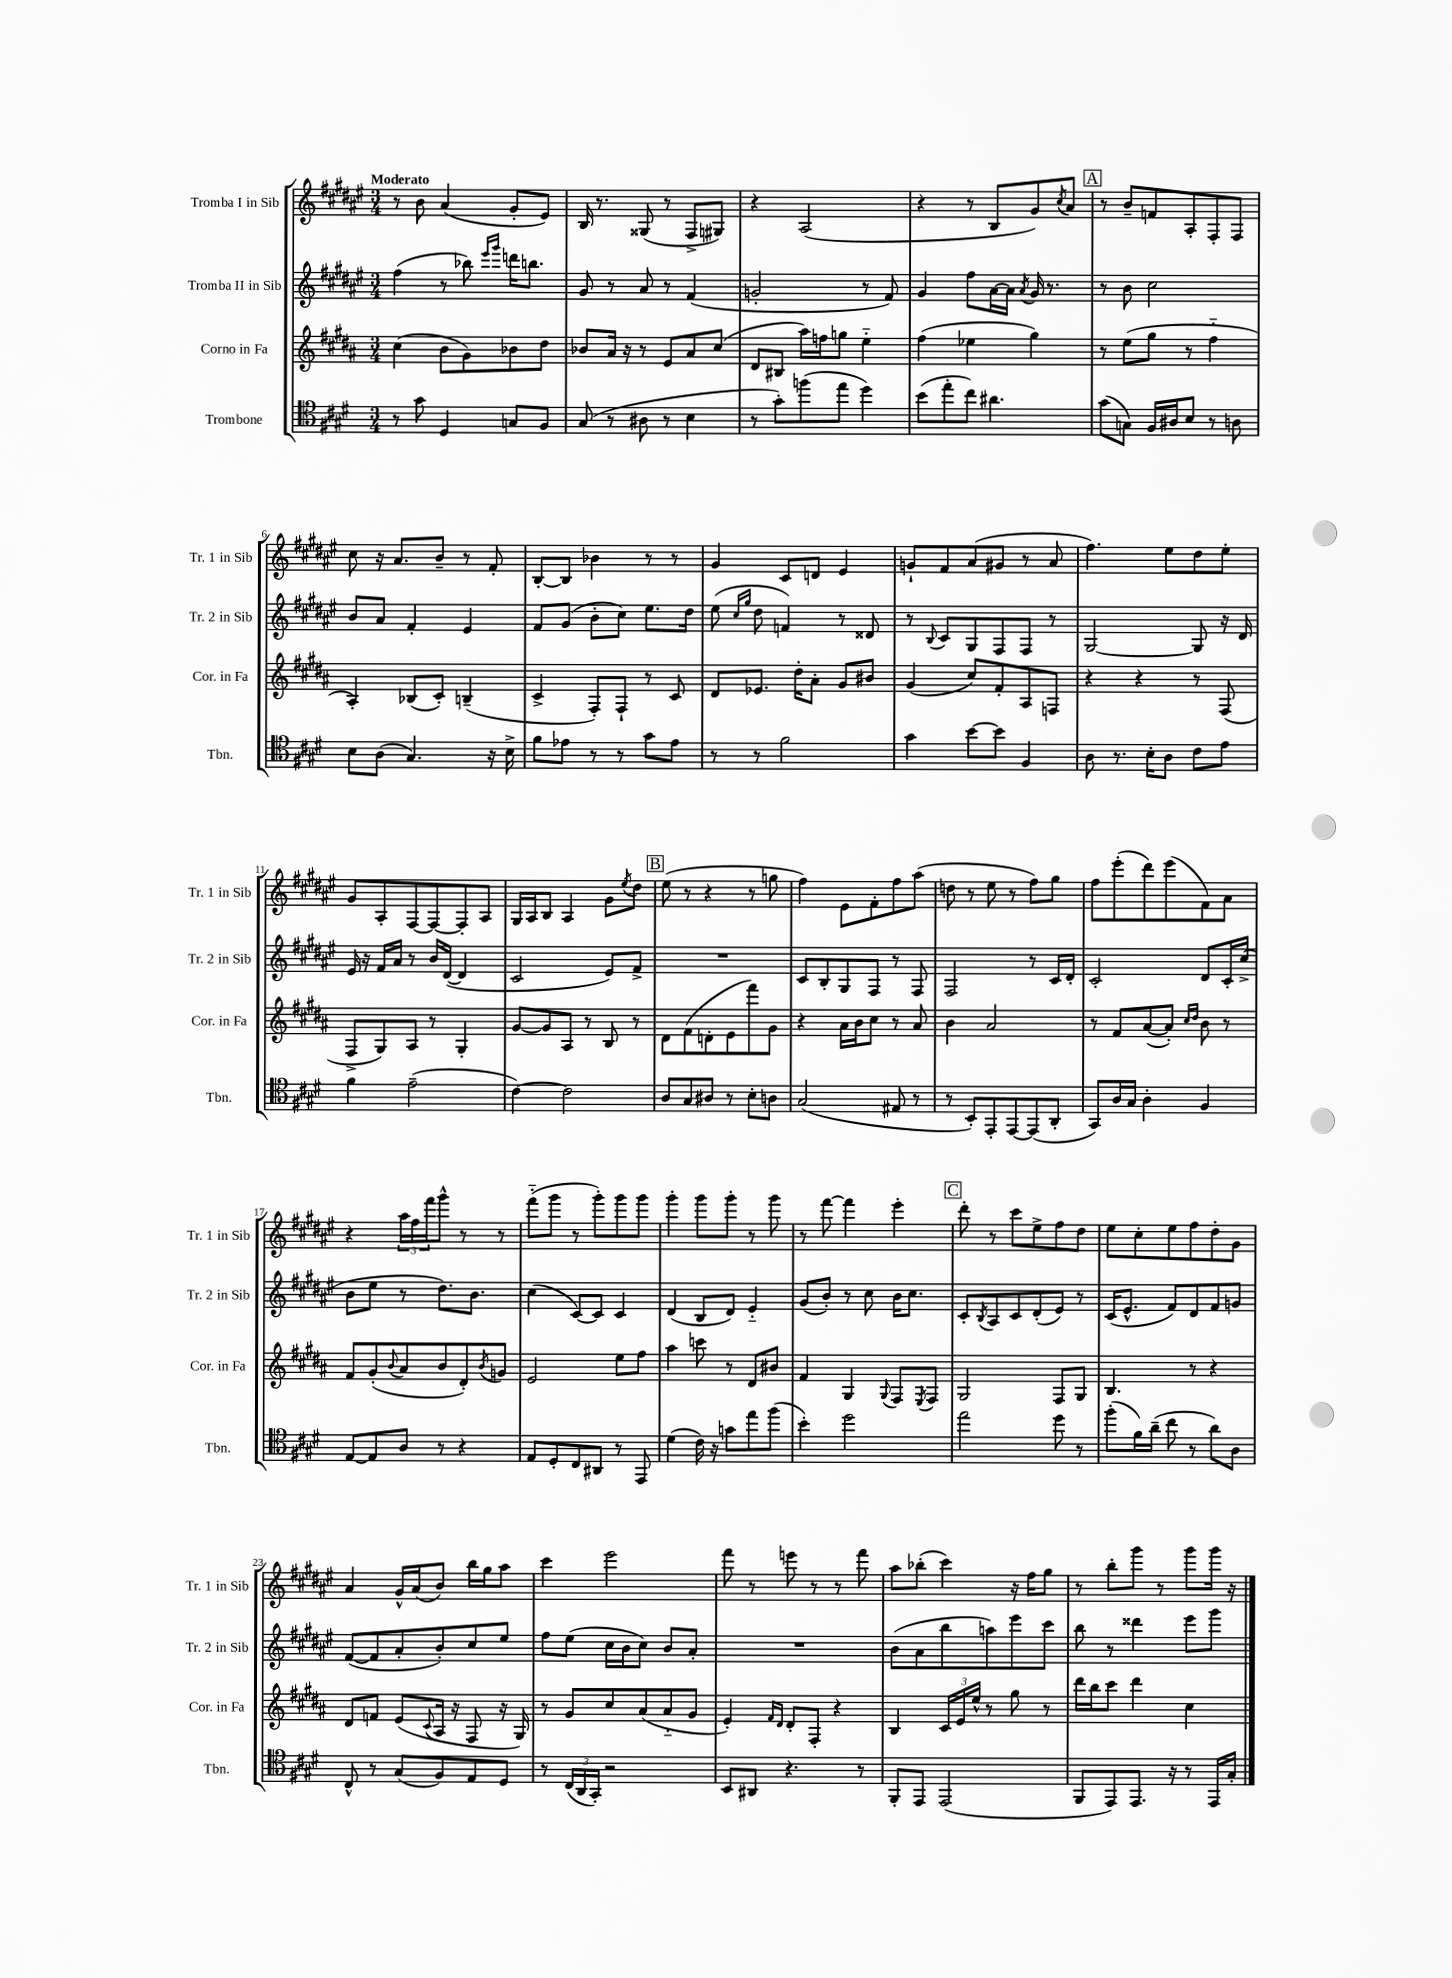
<<
\new StaffGroup <<
\new Staff = "s0" \with { instrumentName = "Tromba I in Sib" shortInstrumentName = "Tr. 1 in Sib" } {
    \clef treble \key fis \major \numericTimeSignature \time 3/4 \tempo "Moderato"
    r8 b'8 ais'4( gis'8-. eis'8) |
    b16 r8. gisis8( r8 fis8-> gis8) |
    r4 ais2( |
    r4 r8 b8 gis'8) \acciaccatura { cis''8 } ais'8 |
    \mark \markup { \box "A" } r8 b'8-- f'8 ais8-. fis8-. fis8 |
    cis''8 r16 ais'8. b'8-- r8 fis'8-. |
    b8~-. b8 bes'4 r8 r8 |
    gis'4 cis'8 d'8 eis'4 |
    g'8-! fis'8 ais'8( gis'8 r8 ais'8 |
    fis''4.) eis''8 dis''8 eis''8-. |
    gis'8 ais8-. fis8~ fis8~ fis8-. ais8 |
    gis16 ais16 b8 ais4 gis'8 \acciaccatura { eis''8 } dis''8 |
    \mark \markup { \box "B" } eis''8( r8 r4 r8 g''8 |
    fis''4) eis'8 fis'8-. fis''8 ais''8( |
    d''8 r8 eis''8 r8 fis''8) gis''8 |
    fis''8 eis'''8-.( dis'''8) eis'''8( fis'8) ais'8 |
    r4 \tuplet 3/2 { ais''16 fis''16 fis'''16 } gis'''8-^ r8 r8 |
    fis'''8-_( gis'''8 r8 gis'''8-.) gis'''8 gis'''8 |
    gis'''4-. gis'''8 gis'''8-. r8 gis'''8 |
    r8 fis'''8~ fis'''4 eis'''4-. |
    \mark \markup { \box "C" } dis'''8-. r8 cis'''8 eis''8-> fis''8 dis''8 |
    eis''8 cis''8-. eis''8 fis''8 dis''8-. gis'8 |
    ais'4 gis'16-^ ais'16( b'8) b''16 gis''16 ais''8 |
    cis'''4 eis'''2 |
    fis'''8 r8 e'''8 r8 r8 fis'''8 |
    ais''8 bes''8-.( cis'''4) r16 fis''16 gis''8 |
    r8 b''8-. gis'''8 r8 gis'''8 gis'''16 r16 \bar "|." |
}
\new Staff = "s1" \with { instrumentName = "Tromba II in Sib" shortInstrumentName = "Tr. 2 in Sib" } {
    \clef treble \key fis \major \numericTimeSignature \time 3/4
    fis''4( r8 bes''8) \grace { eis'''16 gis'''16 } d'''16 b''8. |
    gis'8 r8 ais'8 r8 fis'4( |
    g'2-. r8 fis'8) |
    gis'4 fis''8 ais'16~ ais'16 \acciaccatura { ais'8 } gis'16 r8. |
    \mark \markup { \box "A" } r8 b'8 cis''2 |
    b'8 ais'8 fis'4-. eis'4 |
    fis'8 gis'8( b'8-. cis''8) eis''8. dis''16 |
    eis''8( \grace { cis''16 gis''16 } dis''8 f'4) r8 disis'8 |
    r8 \appoggiatura { b8 } cis'8 gis8 fis8 fis8 r8 |
    gis2~ gis8 r16 dis'16 |
    eis'16 r16 fis'16 ais'16 r8 b'16 dis'16~( dis'4 |
    cis'2 eis'8) fis'8-> |
    \mark \markup { \box "B" } R2. |
    cis'8 b8-. gis8 fis8 r8 fis8 |
    fis2 r8 cis'16 dis'16-. |
    cis'2-. dis'8 cis'16-. cis''16->( |
    b'8 eis''8 r8 dis''8.) b'8. |
    cis''4( cis'8~) cis'8 cis'4 |
    dis'4( b8 dis'8) eis'4-_ |
    gis'8( b'8-.) r8 cis''8 b'16 cis''8. |
    \mark \markup { \box "C" } cis'8-. \acciaccatura { b8 } ais8 cis'8 dis'8-.( eis'8) r8 |
    cis'16( eis'8.-^ fis'8) dis'8 fis'8 g'8 |
    fis'8~( fis'8 ais'8-. b'8-.) cis''8 eis''8 |
    fis''8 eis''8( cis''16 b'16 cis''8) b'8 ais'8-. |
    R2. |
    b'8( ais'8 b''8 a''8) eis'''8 cis'''8 |
    b''8 r8 disis'''4 eis'''8 gis'''8 \bar "|." |
}
\new Staff = "s2" \with { instrumentName = "Corno in Fa" shortInstrumentName = "Cor. in Fa" } {
    \clef treble \key b \major \numericTimeSignature \time 3/4
    cis''4( b'8 gis'8) bes'8 dis''8 |
    bes'8 ais'16 r16 r8 e'8 ais'8 cis''8( |
    dis'8 bis8 ais''16) f''16 g''8 e''4-_ |
    fis''4( ees''4 gis''4) |
    \mark \markup { \box "A" } r8 e''8( gis''8 r8 fis''4-_ |
    ais4-.) bes8( cis'8-.) b4--( |
    cis'4-> fis8-.) fis8-! r8 cis'8 |
    dis'8 ees'8. dis''16-. ais'8-. gis'8 bis'8 |
    gis'4( cis''8) fis'8-. ais8 f8 |
    r4 r4 r8 fis8( |
    fis8-> gis8) ais8 r8 gis4-. |
    gis'8~ gis'8 ais8 r8 b8 r8 |
    \mark \markup { \box "B" } dis'8 fis'8( d'8-. e'8 fis'''8) gis'8 |
    r4 ais'16 b'16 cis''8 r8 ais'8 |
    b'4 ais'2 |
    r8 fis'8 ais'8~( ais'8-.) \grace { cis''16 dis''16 } b'8 r8 |
    fis'8 gis'8-.( \appoggiatura { b'8 } ais'8 b'8 dis'8-.) \acciaccatura { b'8 } g'8 |
    e'2 e''8 fis''8 |
    ais''4 c'''8 r8 dis'8 bis'8 |
    fis'4 gis4 \appoggiatura { gis8 } fis8 \acciaccatura { e8 } fis8 |
    \mark \markup { \box "C" } gis2 fis8 gis8 |
    b4. r8 r4 |
    dis'8 f'8 e'8( \appoggiatura { cis'8 } ais16 r16 fis8 r16 gis16) |
    r8 gis'8 cis''8 ais'8( ais'8-_ gis'8 |
    e'4-.) \grace { fis'16 dis'16 } dis'8-. fis8-. r4 |
    b4 \tuplet 3/2 { cis'16 e'16 e''16-^ } r8 gis''8 r8 |
    dis'''16 b''16 cis'''8 dis'''4 cis''4 \bar "|." |
}
\new Staff = "s3" \with { instrumentName = "Trombone" shortInstrumentName = "Tbn." } {
    \clef tenor \key e \major \numericTimeSignature \time 3/4
    r8 gis'8 dis4 g8 fis8 |
    gis8( r8 ais8 r8 b4 |
    r8 gis'8-.) f''8( e''8 dis''4) |
    b'8( e''8-. cis''8) ais'4. |
    \mark \markup { \box "A" } gis'8( g8) fis16 ais16 b8 r8 a8 |
    b8 a8( gis4.) r16 b16-> |
    fis'8 ees'8 r8 r8 gis'8 ees'8 |
    r8 r8 fis'2 |
    gis'4 b'8~ b'8 fis4 |
    a8 r8. b16-. a8 cis'8 e'8 |
    fis'4 e'2--( |
    cis'4~) cis'2 |
    \mark \markup { \box "B" } a8 gis8 ais8 r8 b8-. a8 |
    gis2( eis8 r8 |
    r8 b,8-.) e,8-. e,8~ e,8( a,8-. |
    gis,8) a16 gis16 a4-. fis4 |
    e8~ e8 a8 r8 r4 |
    e8 dis8-. cis8 ais,8 r8 e,8 |
    dis'4( cis'16) r16 g'8 e''8 fis''8( |
    b'4-.) dis''2 |
    \mark \markup { \box "C" } e''2 dis''8 r8 |
    fis''8-.( fis'16) a'16--( cis''8 r8 a'8) a8 |
    cis8-^ r8 gis8( fis8) e8 dis8 |
    r8 \tuplet 3/2 { cis16( a,16 gis,16-.) } r2 |
    b,8 ais,8 r4. r8 |
    fis,8-. e,8 e,2( |
    fis,8 e,8) e,8. r16 r8 e,16 gis16-. \bar "|." |
}
>>
>>
